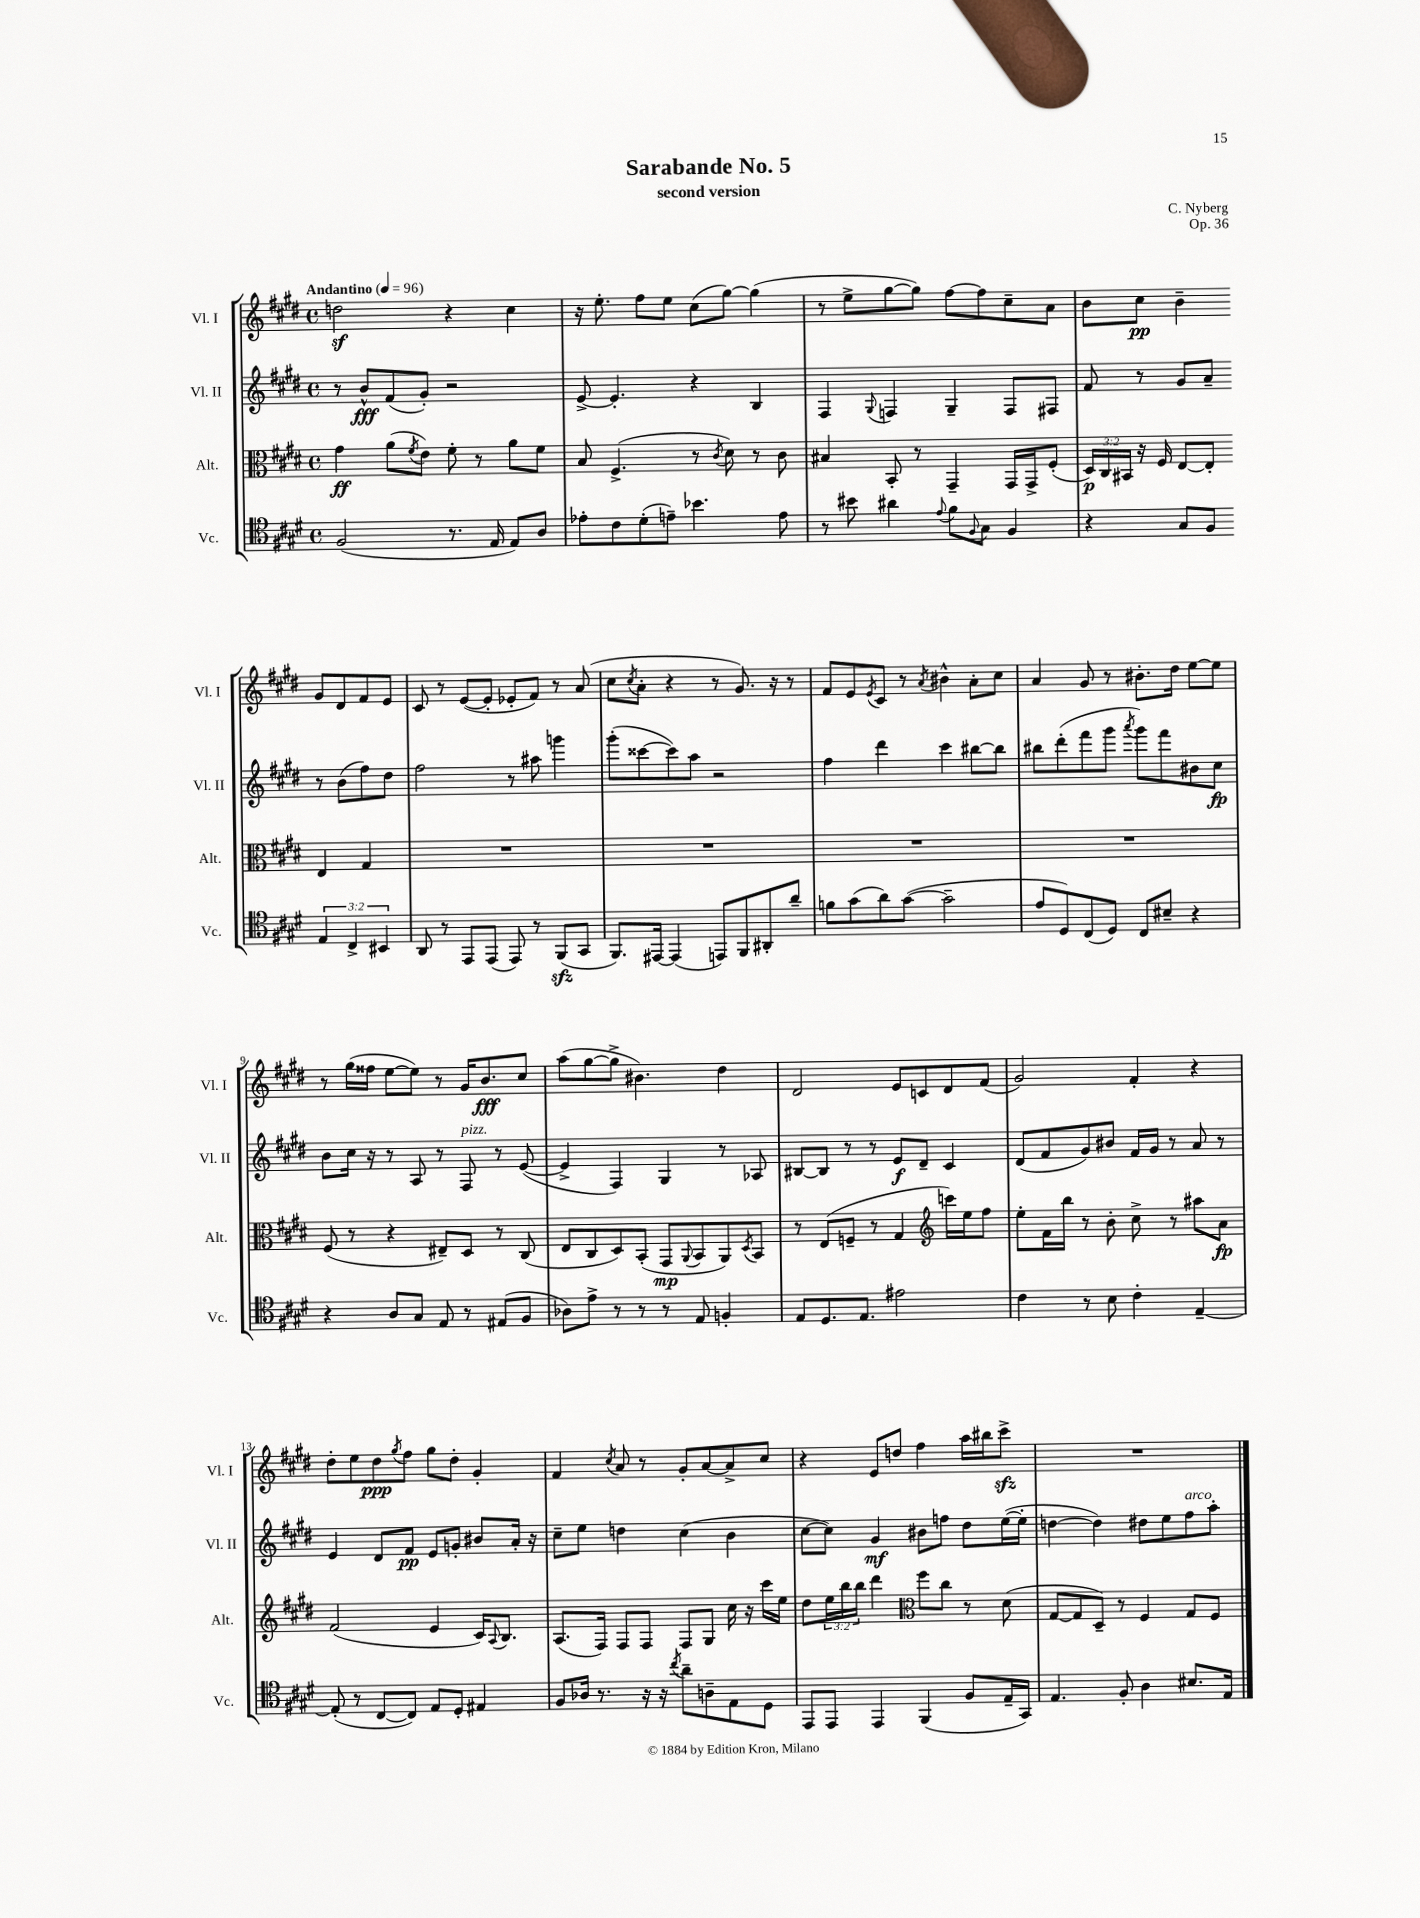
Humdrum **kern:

**kern	**kern	**kern	**kern
*staff4	*staff3	*staff2	*staff1
*clefC4	*clefC3	*clefG2	*clefG2
*k[f#c#g#d#]	*k[f#c#g#d#]	*k[f#c#g#d#]	*k[f#c#g#d#]
*M4/4	*M4/4	*M4/4	*M4/4
*met(c)	*met(c)	*met(c)	*met(c)
*MM96	*MM96	*MM96	*MM96
(2F#/	4g#\	8r	2dd\
.	.	8b^^/L	.
.	(8a\L	(8f#/	.
.	8qf#/	.	.
.	8e\J)	8g#'/J)	.
8.r	8f#'\	2r	4r
.	8r	.	.
16E/	.	.	.
8E/L)	8a\L	.	4cc#\
8A/J	8f#\J	.	.
=	=	=	=
8e-'\L	8B/	[8e^/	16r
.	.	.	8.ee'\
8c#\	(4.F#^/	4.e'/]	.
(8d#'\	.	.	8ff#\L
8e~\J)	.	.	8ee\J
4.b-\	8r	4r	(8cc#\L
.	8qc#/	.	.
.	8d#\)	.	[8gg#\J)
.	8r	4B/	(4gg#\]
8e\	8c#\	.	.
=	=	=	=
8r	4B#/	4F#/	8r
8b#\	.	.	8ee^\L
.	.	8qqG#/	.
4a#\	8BB'/	4F/	[8gg#\
.	8r	.	8gg#\]J)
8qqe/	.	.	.
8f#\L	4GG#~/	4G#~/	[8ff#\L
8qqF#/	.	.	.
8G#\J	.	.	8ff#\]
4F#/	16GG#/LL	8F/L	8cc#~\
.	16GG#^/J	.	.
.	(8F#'/J	8F#/J	8a\J
=	=	=	=
4r	24D#/LL)	8f#/	8b\L
.	24C#/	.	.
.	24BB#/JJ	.	.
.	16r	8r	8cc#\J
.	16F#/	.	.
8G#/L	[8E/L	8g#/L	4b~\
8F#/J	8E'/]J	8a~/J	.
6E/	4E/	8r	8g#/L
.	.	(8b\L	8d#/
6C#^/	.	.	.
.	4G#/	8ff#\)	8f#/
6BB#/	.	.	.
.	.	8dd#\J	8e/J
=	=	=	=
8AA/	1r	2ff#\	8c#/
8r	.	.	8r
8EE/L	.	.	([8e/L
(8EE/J	.	.	8e'/]J
8EE/)	.	8r	8e-'/L
8r	.	8aa#\	8f#/J)
(8FF#/L	.	4ggg\	8r
8GG#/J	.	.	(8a/
=	=	=	=
8.FF#/L)	1r	(8ggg#'\L	8cc#\L
.	.	.	8qcc#/
.	.	[8ccc##\	8a'\J
[16EE#/Jk	.	.	.
(4EE#/]	.	8ccc##\])	4r
.	.	8aa\J	.
8EE/L)	.	2r	8r
8FF#/	.	.	8.g#/)
8AA#'/	.	.	.
.	.	.	16r
8a~/J	.	.	8r
=	=	=	=
8f\L	1r	4ff#\	8f#/L
(8g#\	.	.	8e/
.	.	.	8qe/
8a\)	.	4ddd#\	8c#/J
([8g#\J	.	.	8r
.	.	.	8qa/
2g#~\]	.	4ccc#\	4b#^^\
.	.	[8bb#\L	8a'\L
.	.	8bb#\]J	8cc#\J
=	=	=	=
8e/L	1r	8bb#\L	4a/
8D#/)	.	(8ddd#'\	.
(8C#/	.	8fff#\	8g#/
8D#/J)	.	8ggg#\J	8r
.	.	8qaaa/	.
8C#/L	.	8ggg#\L)	8.b#'\L
8B#~/J	.	8fff#\	.
.	.	.	16dd#\Jk
4r	.	8b#\	[8ee\L
.	.	8cc#\J	8ee\]J
=	=	=	=
4r	(8F#/	8b\L	8r
.	8r	16cc#\Jk	(16gg#\LL
.	.	16r	16ff##\JJ
8A/L	4r	8r	[8ee\L
8G#/J	.	8A/	8ee\]J)
8E/	8E#~/L)	8r	8r
8r	8D#/J	8F#/	16g#/LK
.	.	.	8.b/
(8E#/L	8r	8r	.
8F#/J	(8C#/	([8e/	8cc#/J
=	=	=	=
8A-\L)	8E/L	4e^/]	(8aa\L
8e^\J	8C#/	.	[8gg#\
8r	8D#/)	4F#/)	8gg#^\]J
8r	(8BB'/J	.	4.b#\)
8r	8GG#/L	4G#/	.
.	8qqAA/	.	.
8E/	8BB/	.	.
4F'/	8AA/)	8r	4dd#\
.	8qD#/	.	.
.	8BB/J	8A-/	.
=	=	=	=
8E/L	8r	[8B#/L	2d#/
8.D#/	(8E/L	8B#/]J	.
.	8F~/J	8r	.
8.E/J	.	.	.
.	8r	8r	.
2e#\	4G#/	8e/L	8e/L
.	.	8d#~/J	8c/
*	*clefG2	*	*
.	16ccc\LL)	4c#/	8d#/
.	16ee\J	.	.
.	8ff#\J	.	(8f#/J
=	=	=	=
4c#\	8ee'\L	(8d#/L	2g#/)
.	16f#\L	8f#/	.
.	16bb\JJ	.	.
8r	8r	8g#/)	.
8B\	8b'\	8b#/J	.
4c#'\	8cc#^\	16f#/LL	4f#'/
.	.	16g#/JJ	.
.	8r	8r	.
[4E~/	8aa#\L	8a/	4r
.	8a\J	8r	.
=	=	=	=
(8E'/]	(2f#/	4e/	8dd#'\L
8r	.	.	8ee\
[8C#/L	.	8d#/L	8dd#\
.	.	.	8qgg#/
8C#/]J)	.	8f#/J	8ff#\J
8E/L	4e/	8e/L	8gg#\L
8D#'/J	.	8g'/J	8dd#'\J
4E#/	16c#/LK)	8b#/L	4g#'/
.	8qqA/	.	.
.	8.B/J	.	.
.	.	16a'/Jk	.
.	.	16r	.
=	=	=	=
8F#/L	(8.A/L	8cc#~\L	4f#/
16A-/Jk	.	8ee\J	.
8.r	16F#/Jk)	.	.
.	.	.	8qcc#/
.	8F#/L	4dd\	8a/
16r	8F#/J	.	8r
16r	.	.	.
8qcc#/	.	.	.
8a~\L	8F#/L	(4cc#\	8g#'/L
8A~\	8G#/J	.	[8a/
8E\	16cc#\	4b\	8a^/]
.	16r	.	.
8D#\J	16ccc#\LL	.	8cc#/J
.	16ee\JJ	.	.
=	=	=	=
8EE/L	8dd#\L	[8cc#\L	4r
8EE/J	24ee\L	8cc#\]J)	.
.	24bb\	.	.
.	24bb\JJ	.	.
4EE/	4ddd#\	4g#/	8e/L
.	.	.	8dd/J
*	*clefC3	*	*
(4FF#/	8ff#\L	8b#\L	4ff#\
.	8cc#\J	8ff\J	.
8F#/L	8r	8dd#\L	16aa\LL
.	.	.	16bb#\J
16E~/L	(8d#\	([16ee\L	8ccc#^\J
16GG#/JJ)	.	16ee'\]JJ	.
=	=	=	=
4.E/	[8G#/L	[4dd\	1r
.	8G#/]	.	.
.	8D#~/J)	4dd\])	.
8F#'/	8r	.	.
4A\	4F#/	8dd#\L	.
.	.	8ee\	.
8.B#/L	8G#/L	8ff#\	.
.	8F#/J	8aa'\J	.
16E/Jk	.	.	.
==	==	==	==
*-	*-	*-	*-
